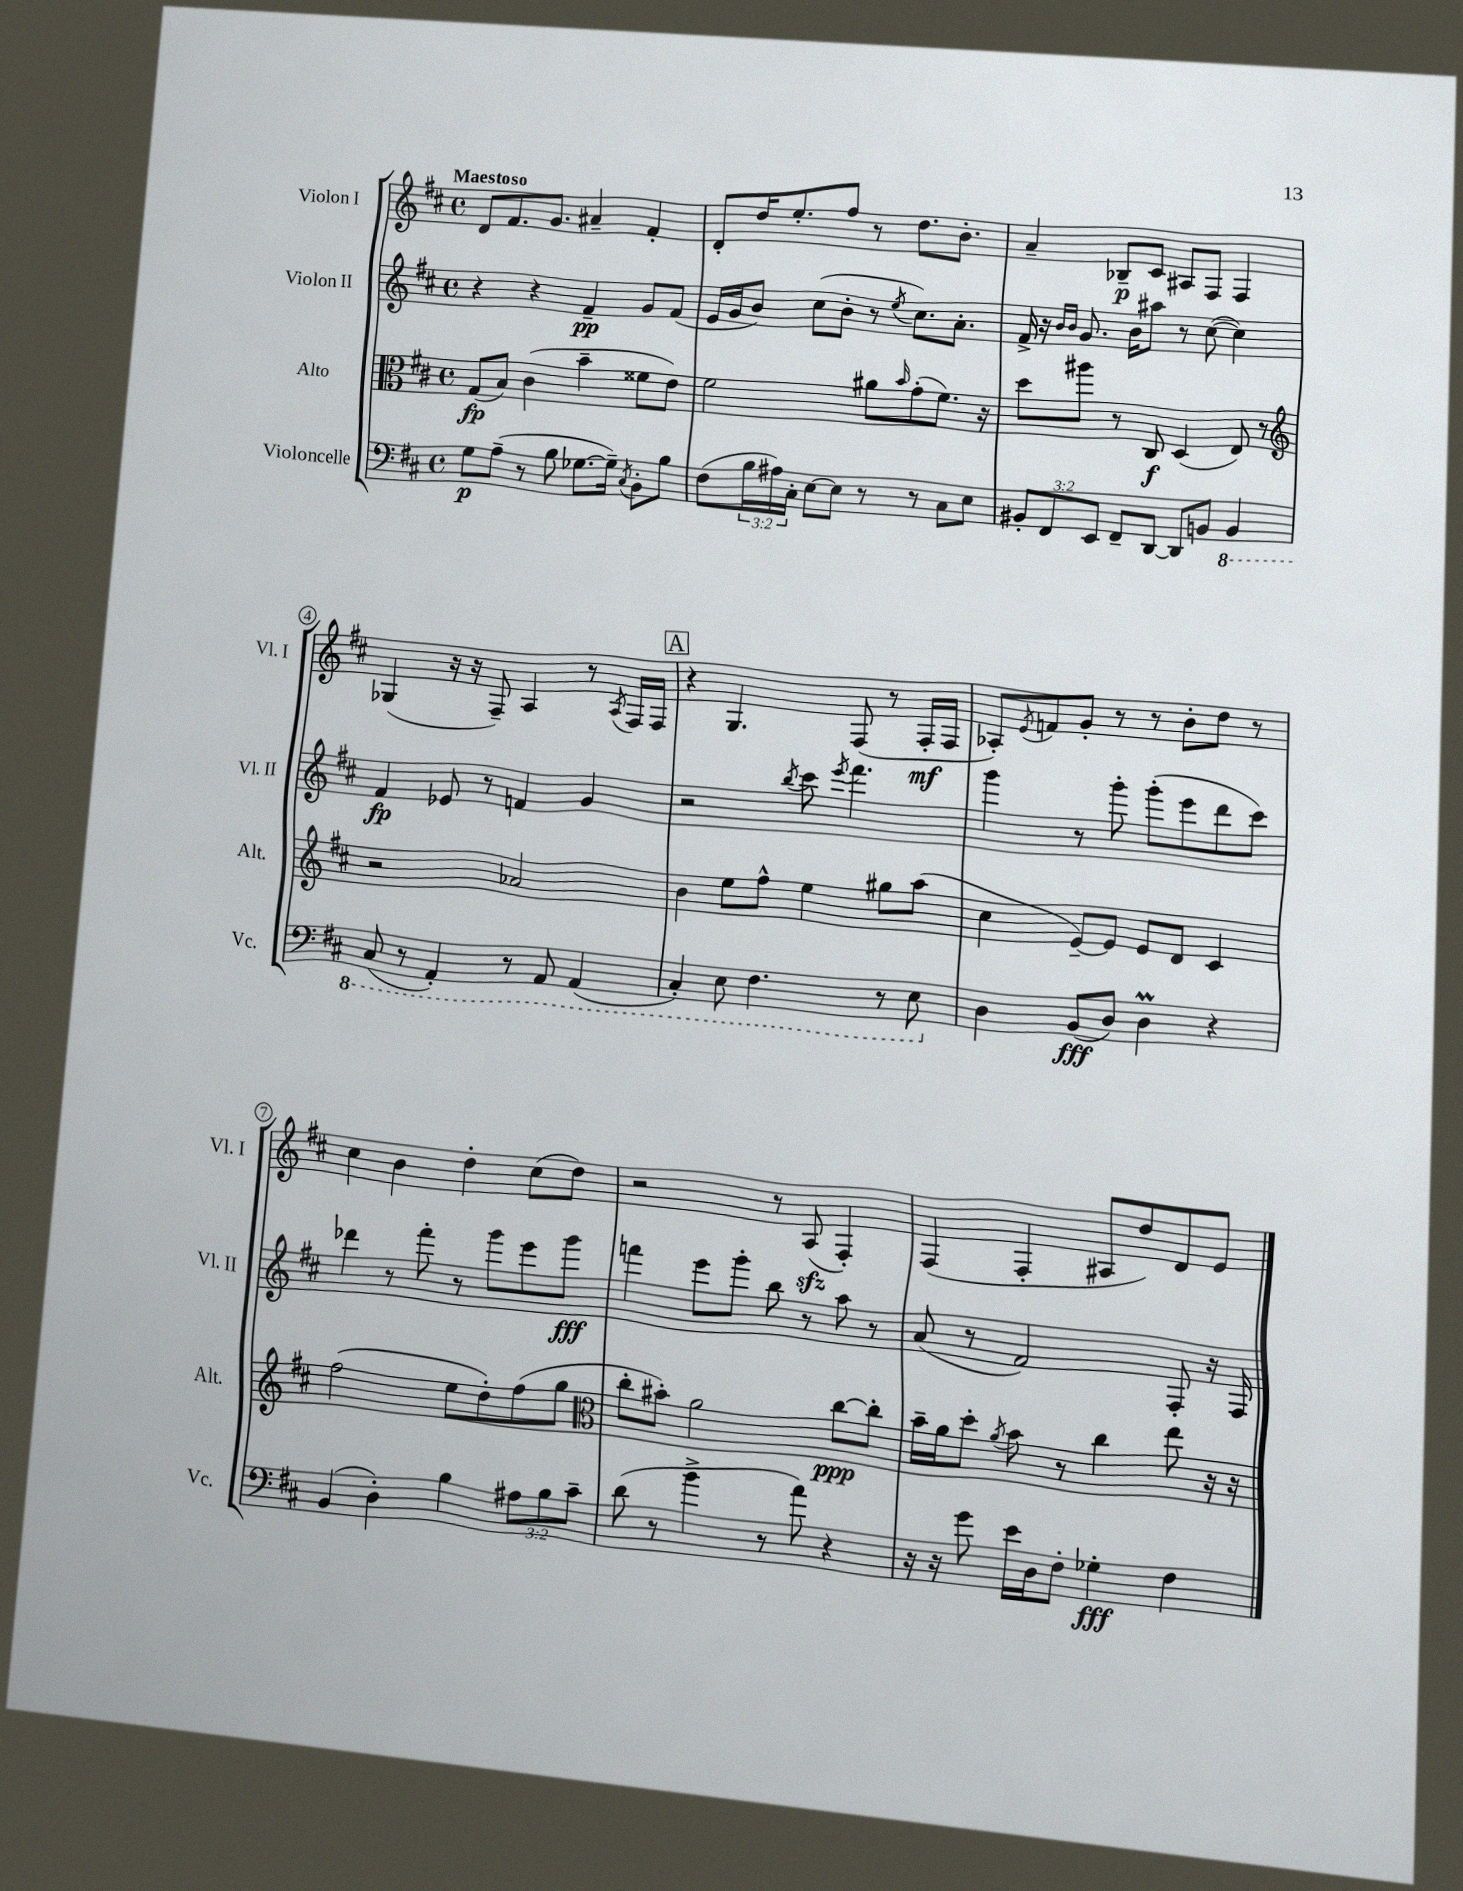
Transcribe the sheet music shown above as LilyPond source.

<<
\new StaffGroup <<
\new Staff = "s0" \with { instrumentName = "Violon I" shortInstrumentName = "Vl. I" } {
    \clef treble \key d \major \defaultTimeSignature \time 4/4 \tempo "Maestoso"
    d'8 fis'8. g'8. ais'4-- fis'4-. |
    d'8-. d''16 e''8.-. fis''8 r8 d''8. b'8.-. |
    a'4-- bes8--\p cis'8 ais8 fis8 fis4 |
    ges4( r16 r16 fis8--) a4 r8 \acciaccatura { a8 } fis16 fis16 |
    \mark \markup { \box "A" } r4 g4. fis8( r8 fis16-.\mf fis16 |
    aes8-.) \acciaccatura { e'8 } f'8 g'8-. r8 r8 b'8-. d''8 r8 |
    cis''4 b'4 d''4-. cis''8( d''8) |
    r2 r8 a8\sfz( fis4-.) |
    fis4( fis4-. ais8 d''8) d'8 e'8 \bar "|." |
}
\new Staff = "s1" \with { instrumentName = "Violon II" shortInstrumentName = "Vl. II" } {
    \clef treble \key d \major \defaultTimeSignature \time 4/4
    r4 r4 fis'4--\pp g'8 fis'8( |
    e'16 g'16 b'8) cis''8( b'8-. r8 \acciaccatura { e''8 } cis''8.) a'8.-. |
    fis'16-> r16 \grace { b'16 b'16 } g'8. b'16 ais''8 r8 cis''8~( cis''4) |
    fis'4\fp ees'8 r8 f'4 g'4 |
    \mark \markup { \box "A" } r2 \acciaccatura { b''8 } cis'''8 \acciaccatura { e'''8 } fis'''4. |
    g'''4 r8 g'''8-. g'''8-.( e'''8 d'''8 cis'''8) |
    des'''4 r8 fis'''8-. r8 g'''8 e'''8 g'''8\fff |
    f'''4 e'''8 g'''8-. b''8 r8 a''8 r8 |
    a'8( r8 fis'2) fis8-. r16 fis16 \bar "|." |
}
\new Staff = "s2" \with { instrumentName = "Alto" shortInstrumentName = "Alt." } {
    \clef alto \key d \major \defaultTimeSignature \time 4/4
    g8\fp( b8) cis'4( b'4-- fisis'8 e'8) |
    fis'2 ais'8 \grace { b'16 } g'8-.( fis'8.) r16 |
    d''8 ais''8 r8 cis8\f d4( e8) r8 |
    \clef treble r2 aes'2 |
    \mark \markup { \box "A" } b'4 e''8 fis''8-^ e''4 gis''8 a''8( |
    cis''4 e'8~--) e'8 e'8 d'8 cis'4 |
    fis''2( e''8 d''8-.) fis''8( g''8 |
    \clef alto cis''8-. bis'8-.) a'2 cis''8~\ppp cis''8-. |
    b'16-- a'16 d''8-. \acciaccatura { a'8 } b'8 r8 cis''4 e''8 r16 r16 \bar "|." |
}
\new Staff = "s3" \with { instrumentName = "Violoncelle" shortInstrumentName = "Vc." } {
    \clef bass \key d \major \defaultTimeSignature \time 4/4 \override Staff.TupletNumber.text = #tuplet-number::calc-fraction-text
    g8\p a8--( r8 b8 ges8.~ ges16--) \acciaccatura { cis8 } b,8-. b8 |
    fis8( \tuplet 3/2 { b16 ais16) cis16-. } e8~ e8 r8 r8 cis8 e8 |
    \tuplet 3/2 { bis,8-. fis,8 e,8 } fis,8-- d,8~ d,8 b,8 \ottava #-1 b,,4 |
    cis,8( r8 a,,4-.) r8 a,,8 a,,4( |
    \mark \markup { \box "A" } cis,4-.) e,8 fis,4. r8 e,8 \ottava #0 |
    d4 b,8\fff( d8) d4\prall r4 |
    b,4( d4-.) b4 \tuplet 3/2 { ais8 b8 cis'8-- } |
    d'8( r8 b'4-> r8 a'8) r4 |
    r16 r16 g'8 e'16 d16 fis8-. ges4-.\fff fis4 \bar "|." |
}
>>
>>
\layout { \context { \Score \override BarNumber.stencil = #(make-stencil-circler 0.1 0.3 ly:text-interface::print) } }
